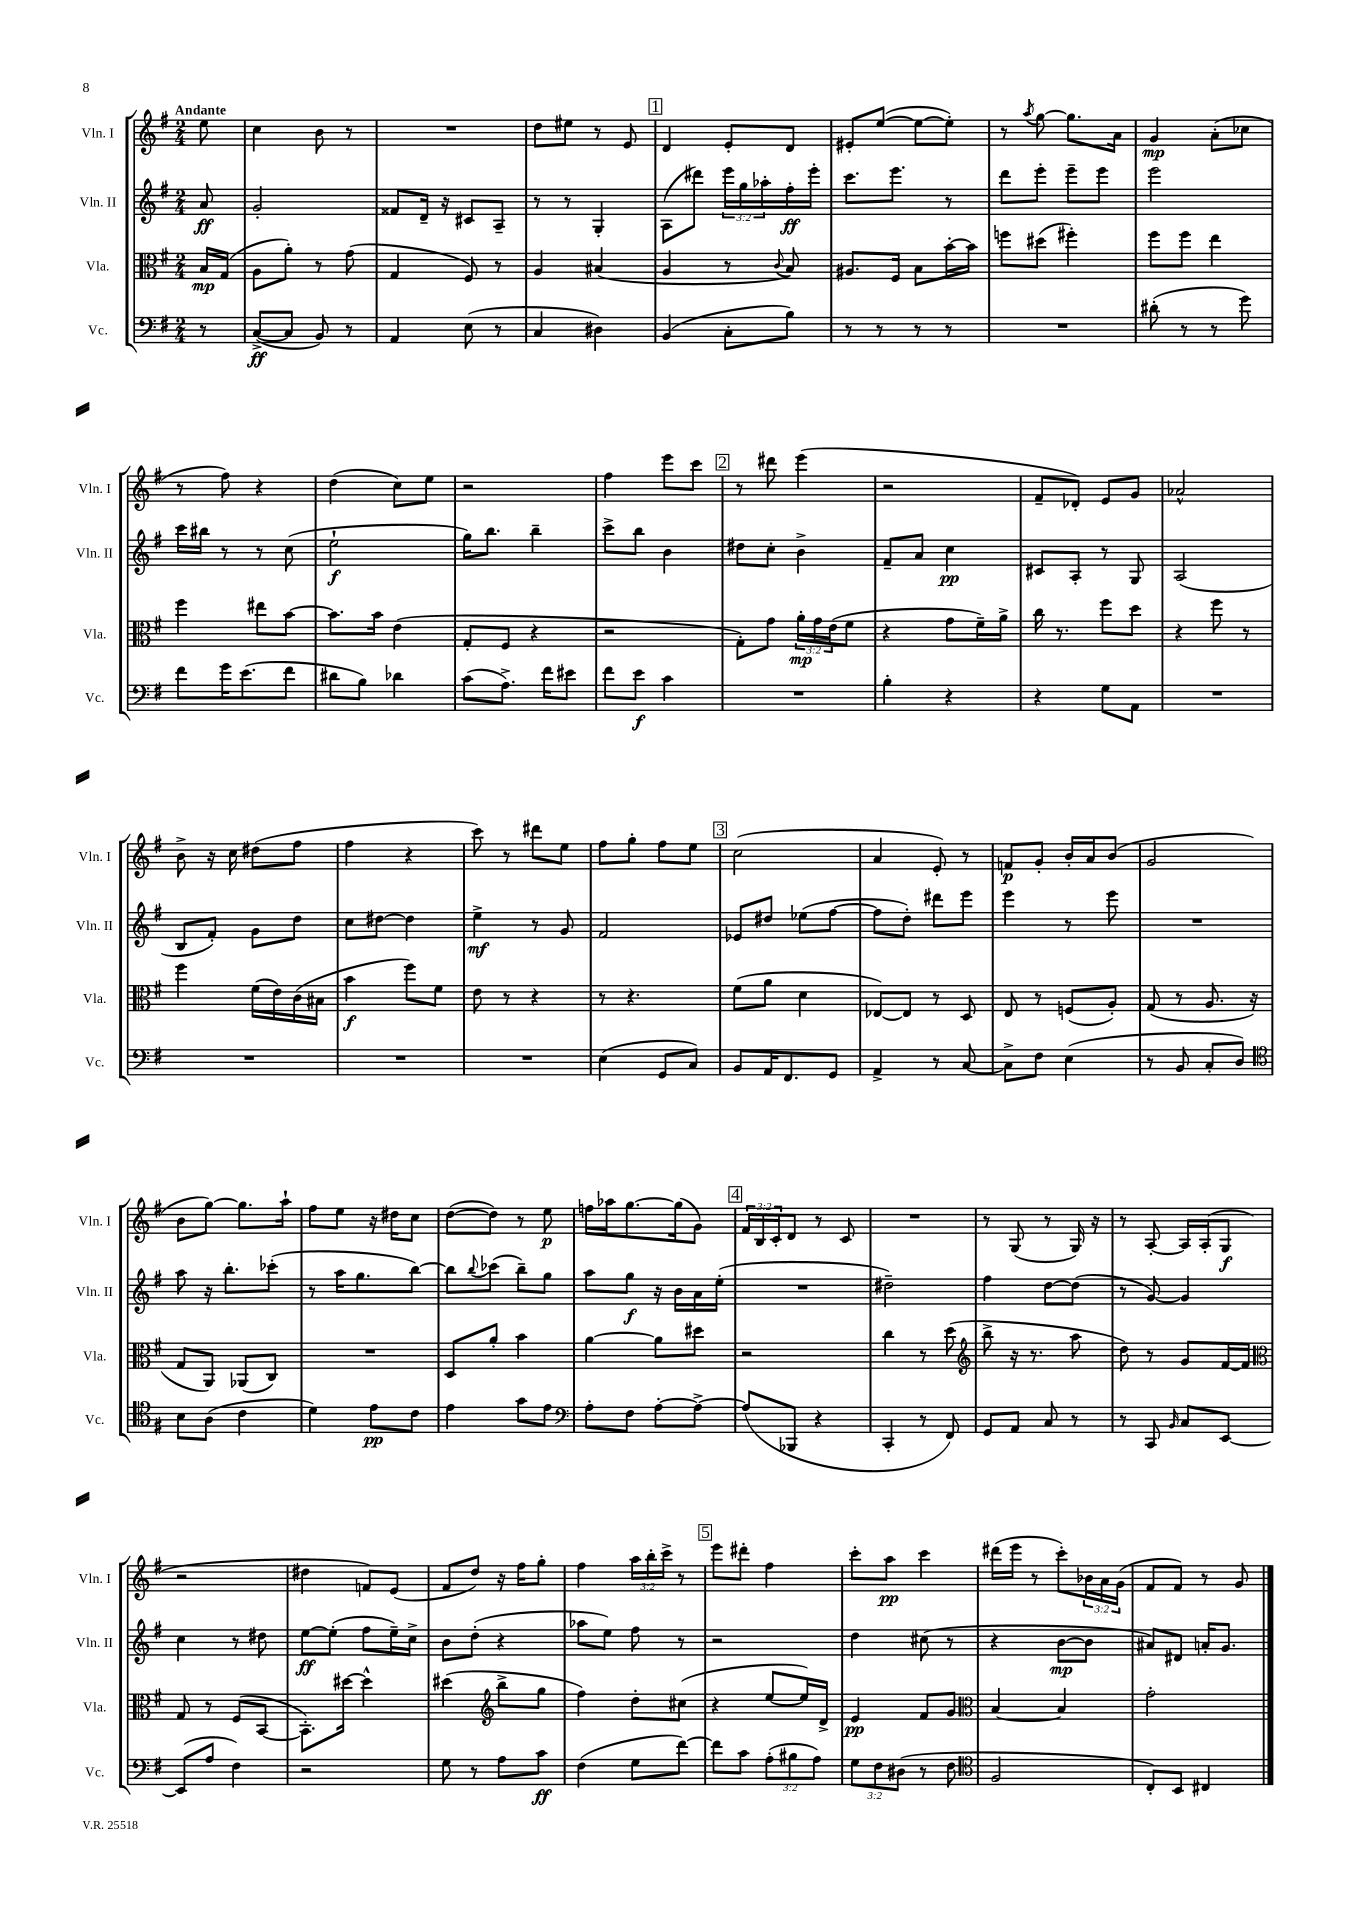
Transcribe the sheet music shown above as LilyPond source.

<<
\new StaffGroup <<
\new Staff = "s0" \with { instrumentName = "Vln. I" shortInstrumentName = "Vln. I" } {
    \clef treble \key g \major \numericTimeSignature \time 2/4 \override Staff.TupletNumber.text = #tuplet-number::calc-fraction-text \partial 8 \tempo "Andante"
    e''8 |
    c''4 b'8 r8 |
    R2 |
    d''8 eis''8 r8 e'8 |
    \mark \markup { \box "1" } d'4 e'8-. d'8 |
    eis'8-. e''8~( e''8~ e''8-.) |
    r8 \acciaccatura { a''8 } g''8~ g''8. a'16 |
    g'4\mp a'8-.( ces''8 |
    r8 fis''8) r4 |
    d''4( c''8) e''8 |
    r2 |
    fis''4 e'''8 c'''8 |
    \mark \markup { \box "2" } r8 dis'''8 e'''4( |
    r2 |
    fis'8-- des'8-.) e'8 g'8 |
    aes'2-^ |
    b'8-> r16 c''16 dis''8( fis''8 |
    fis''4 r4 |
    c'''8) r8 dis'''8 e''8 |
    fis''8 g''8-. fis''8 e''8 |
    \mark \markup { \box "3" } c''2( |
    a'4 e'8-.) r8 |
    f'8\p g'8-. b'16-. a'16 b'8( |
    g'2 |
    b'8 g''8~) g''8. a''16-! |
    fis''8 e''8 r16 dis''16 c''8 |
    d''8~( d''8) r8 e''8\p |
    f''16 aes''16 g''8.~ g''16( g'8) |
    \mark \markup { \box "4" } \tuplet 3/2 { fis'16 b16 c'16-. } d'8 r8 c'8 |
    R2 |
    r8 g8( r8 g16) r16 |
    r8 a8~-. a16 a16-.( g8\f |
    r2 |
    dis''4 f'8) e'8( |
    fis'8 d''8) r16 fis''16 g''8-. |
    fis''4 \tuplet 3/2 { a''16 b''16-. c'''16-> } r8 |
    \mark \markup { \box "5" } e'''8 dis'''8-. fis''4 |
    c'''8-. a''8\pp c'''4 |
    dis'''16( e'''16 r8 c'''8-.) \tuplet 3/2 { bes'16 a'16 g'16( } |
    fis'8 fis'8) r8 g'8 \bar "|." |
}
\new Staff = "s1" \with { instrumentName = "Vln. II" shortInstrumentName = "Vln. II" } {
    \clef treble \key g \major \numericTimeSignature \time 2/4 \override Staff.TupletNumber.text = #tuplet-number::calc-fraction-text \partial 8
    a'8\ff |
    g'2-. |
    fisis'8 d'16-- r16 cis'8 a8-- |
    r8 r8 g4-. |
    \mark \markup { \box "1" } a8( dis'''8) \tuplet 3/2 { e'''16 g''16 aes''16-. } fis''16-.\ff e'''16-. |
    c'''8. e'''8. r8 |
    d'''8 e'''8-. e'''8-- e'''8 |
    e'''2 |
    c'''16 bis''16 r8 r8 c''8( |
    e''2-!\f |
    g''16) b''8. b''4-- |
    c'''8-> b''8 b'4 |
    \mark \markup { \box "2" } dis''8 c''8-. b'4-> |
    fis'8-- a'8 c''4\pp |
    cis'8 a8-. r8 g8 |
    a2( |
    b8 fis'8-.) g'8 d''8 |
    c''8 dis''8~ dis''4 |
    e''4->\mf r8 g'8 |
    fis'2 |
    \mark \markup { \box "3" } ees'8 dis''8 ees''8( fis''8~ |
    fis''8 d''8-.) dis'''8 e'''8 |
    e'''4 r8 e'''8 |
    R2 |
    a''8 r16 b''8.-. ces'''8-.( |
    r8 a''16 g''8. b''8~) |
    b''8 \appoggiatura { b''8 } ces'''8( b''8--) g''8 |
    a''8 g''8\f r16 b'16 a'16 e''16-.( |
    \mark \markup { \box "4" } R2 |
    dis''2--) |
    fis''4 d''8~ d''8( |
    r8 g'8~) g'4 |
    c''4 r8 dis''8 |
    e''8~\ff e''8-.( fis''8 e''16--) c''16-> |
    b'8 d''8-.( r4 |
    aes''8 e''8) fis''8 r8 |
    \mark \markup { \box "5" } r2 |
    d''4 cis''8( r8 |
    r4 b'8~\mp b'8 |
    ais'8) dis'8 a'16-. g'8. \bar "|." |
}
\new Staff = "s2" \with { instrumentName = "Vla." shortInstrumentName = "Vla." } {
    \clef alto \key g \major \numericTimeSignature \time 2/4 \override Staff.TupletNumber.text = #tuplet-number::calc-fraction-text \partial 8
    b16\mp g16( |
    a8 a'8-.) r8 g'8( |
    g4 fis8) r8 |
    a4 bis4( |
    \mark \markup { \box "1" } a4 r8 \appoggiatura { c'8 } b8) |
    ais8. fis16 b8 b'16~-. b'16 |
    f''8 dis''8( fis''4-.) |
    fis''8 fis''8 e''4 |
    fis''4 eis''8 b'8~ |
    b'8. b'16 e'4( |
    g8-. fis8 r4 |
    r2 |
    \mark \markup { \box "2" } g8-.) g'8 \tuplet 3/2 { a'16-.\mp g'16 e'16( } fis'8 |
    r4 g'8 fis'16--) a'16-> |
    c''16 r8. fis''8 d''8 |
    r4 fis''8 r8 |
    fis''4 fis'16( e'16) c'16( bis16 |
    b'4\f fis''8) fis'8 |
    e'8 r8 r4 |
    r8 r4. |
    \mark \markup { \box "3" } fis'8( a'8 d'4 |
    ees8~) ees8 r8 d8 |
    e8 r8 f8( a8-.) |
    g8( r8 a8. r16 |
    g8 a,8) aes,8( c8) |
    R2 |
    d8 a'8-. b'4 |
    a'4~ a'8 dis''8 |
    \mark \markup { \box "4" } r2 |
    c''4 r8 d''8( |
    \clef treble b''8-> r16 r8. a''8 |
    d''8) r8 g'8 fis'16~ fis'16 |
    \clef alto g8 r8 fis8( b,8~ |
    b,8.-.) dis''16~ dis''4-^ |
    dis''4( \clef treble b''8-> g''8 |
    fis''4) d''8-. cis''8( |
    \mark \markup { \box "5" } r4 e''8~ e''16) d'16-> |
    e'4\pp fis'8 g'8 |
    \clef alto b4~ b4 |
    g'2-. \bar "|." |
}
\new Staff = "s3" \with { instrumentName = "Vc." shortInstrumentName = "Vc." } {
    \clef bass \key g \major \numericTimeSignature \time 2/4 \override Staff.TupletNumber.text = #tuplet-number::calc-fraction-text \partial 8
    r8 |
    c8~->\ff( c8 b,8) r8 |
    a,4 e8( r8 |
    c4 dis4) |
    \mark \markup { \box "1" } b,4( c8-. b8) |
    r8 r8 r8 r8 |
    R2 |
    dis'8-.( r8 r8 g'8) |
    fis'8 g'16 e'8.( fis'8 |
    dis'8 b8) des'4 |
    c'8( a8.->) fis'16 eis'8 |
    fis'8 e'8\f c'4 |
    \mark \markup { \box "2" } R2 |
    b4-. r4 |
    r4 g8 a,8 |
    R2 |
    R2 |
    R2 |
    R2 |
    e4( g,8 c8) |
    \mark \markup { \box "3" } b,8 a,16 fis,8. g,8 |
    a,4-> r8 c8~ |
    c8-> fis8 e4( |
    r8 b,8 c8-. d8) |
    \clef tenor b8 a8( c'4 |
    d'4) e'8\pp c'8 |
    e'4 g'8 e'8 |
    \clef bass a8-. fis8 a8~-. a8~-> |
    \mark \markup { \box "4" } a8( bes,,8 r4 |
    c,4-. r8 fis,8) |
    g,8 a,8 c8 r8 |
    r8 c,8 \grace { b,16 } c8 e,8~ |
    e,8( a8 fis4) |
    r2 |
    g8 r8 a8 c'8\ff |
    fis4( g8 fis'8~) |
    \mark \markup { \box "5" } fis'8 c'8 \tuplet 3/2 { a8-.( bis8 a8) } |
    \tuplet 3/2 { g8 fis8 dis8( } r8 fis8 |
    \clef tenor fis2 |
    c8-.) b,8 cis4 \bar "|." |
}
>>
>>
\layout { \context { \Score \remove "Bar_number_engraver" } }
